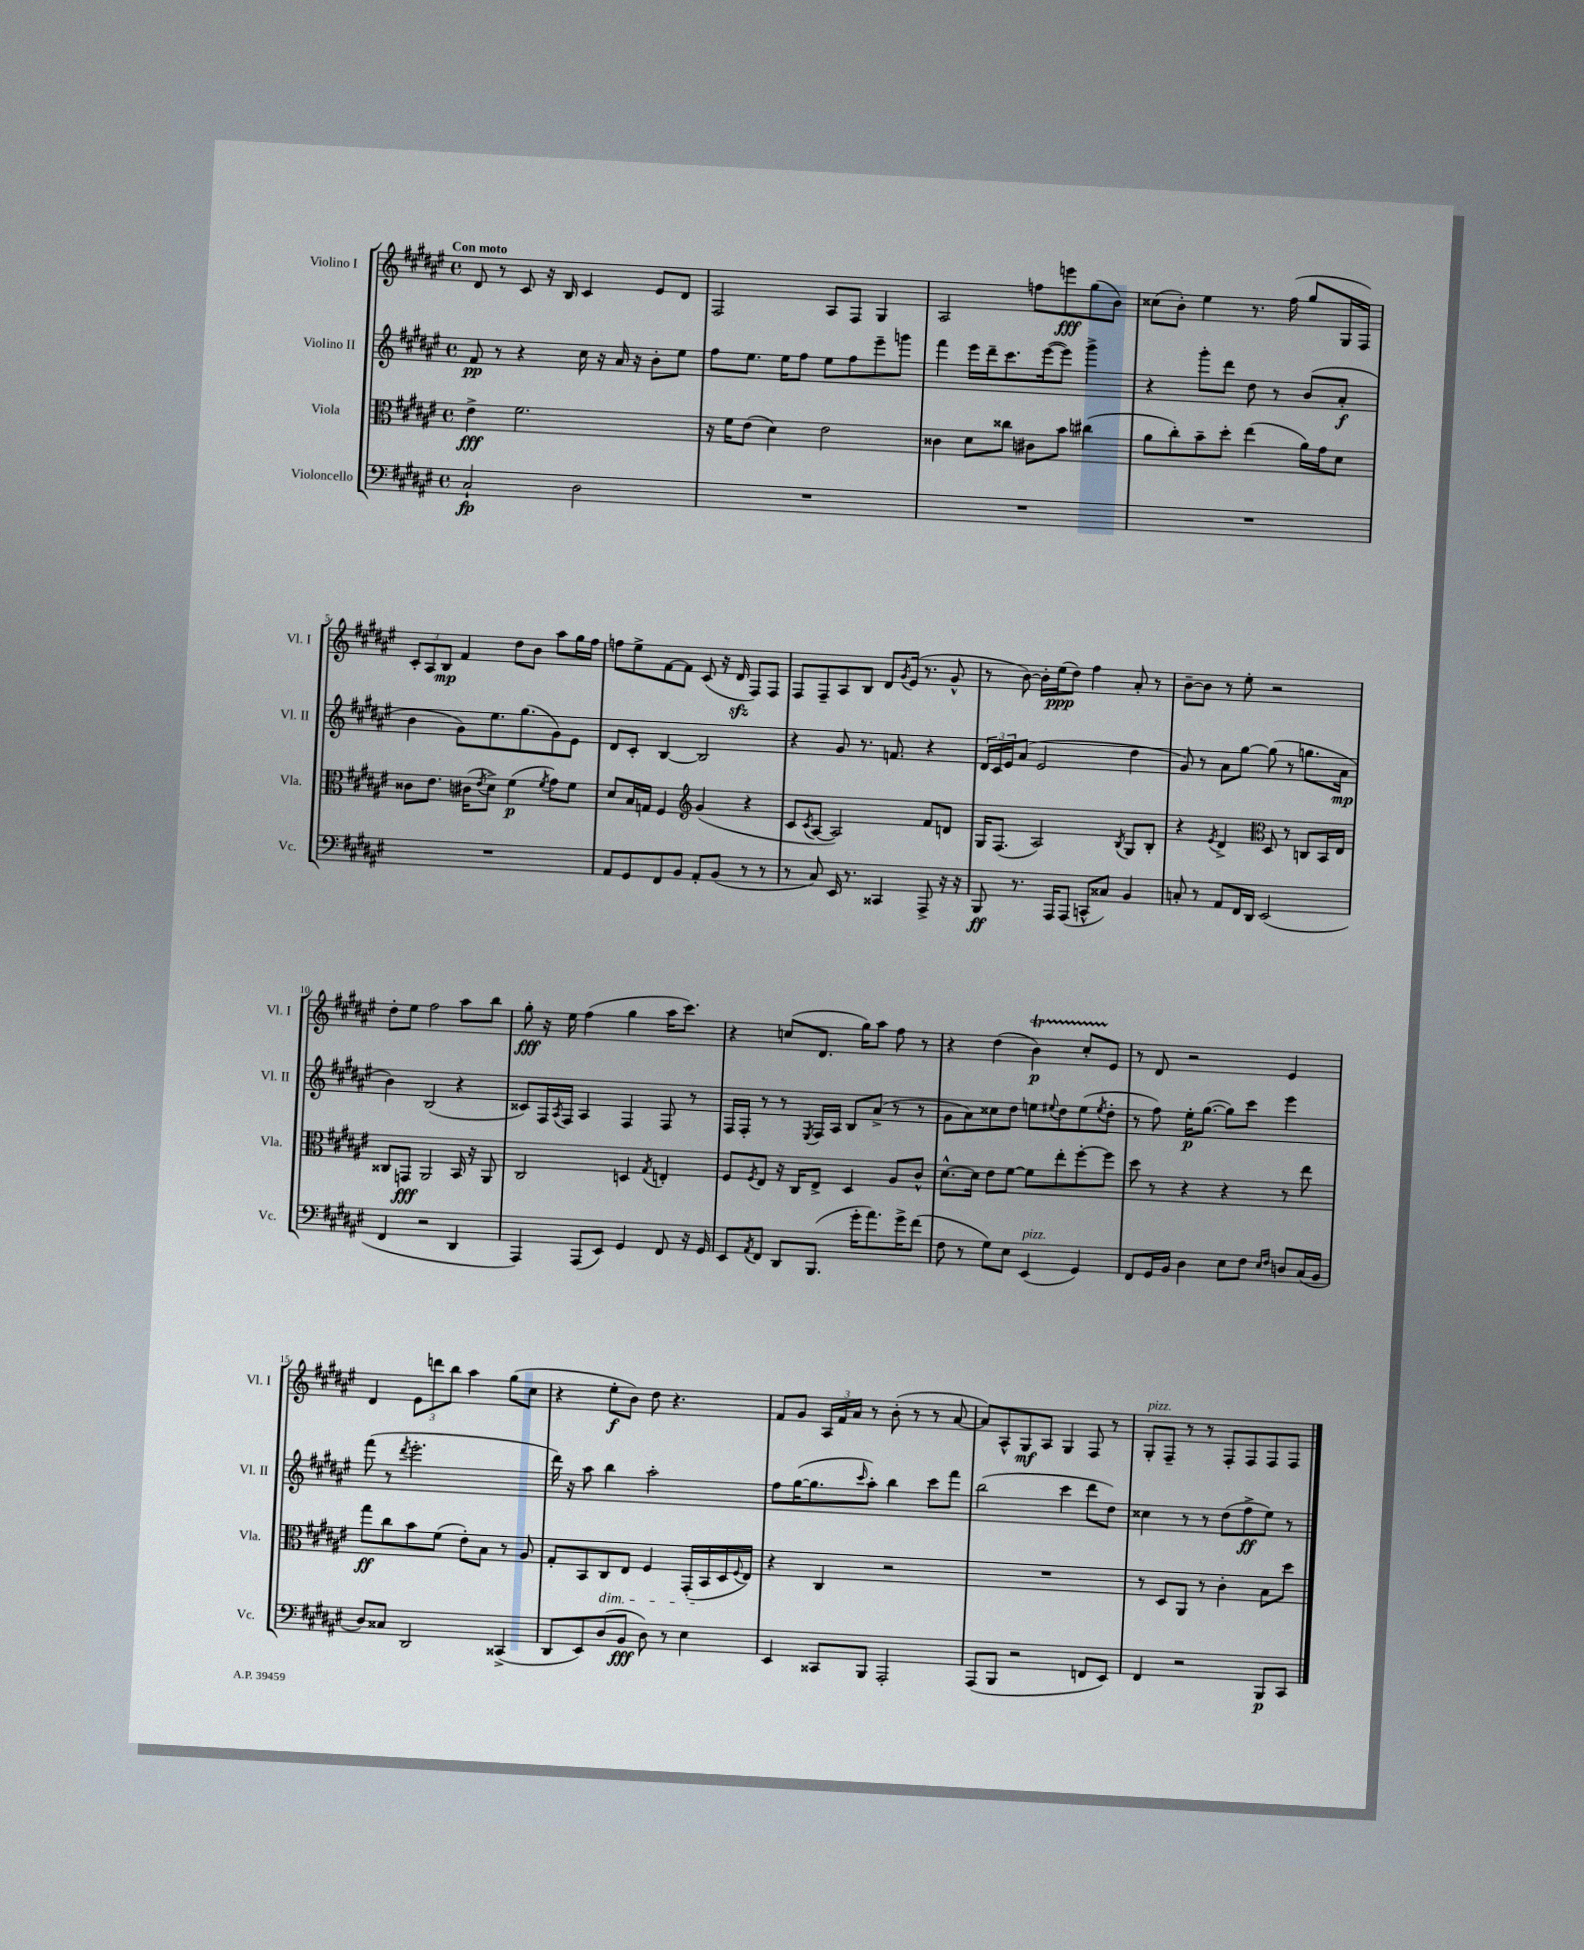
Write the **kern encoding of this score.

**kern	**dynam	**kern	**dynam	**kern	**dynam	**kern	**dynam
*part4	*part4	*part3	*part3	*part2	*part2	*part1	*part1
*staff4	*staff4	*staff3	*staff3	*staff2	*staff2	*staff1	*staff1
*I"Violoncello	*	*I"Viola	*	*I"Violino II	*	*I"Violino I	*
*I'Vc.	*	*I'Vla.	*	*I'Vl. II	*	*I'Vl. I	*
*clefF4	*	*clefC3	*	*clefG2	*	*clefG2	*
*k[f#c#g#d#a#e#]	*	*k[f#c#g#d#a#e#]	*	*k[f#c#g#d#a#e#]	*	*k[f#c#g#d#a#e#]	*
*M4/4	*	*M4/4	*	*M4/4	*	*M4/4	*
*met(c)	*	*met(c)	*	*met(c)	*	*met(c)	*
=1	=1	=1	=1	=1	=1	=1	=1
!	!	!	!	!	!	!LO:TX:a:B:t=Con moto	!
2C#`/	fp	4e#^\	fff	8f#/	pp	8d#/	.
.	.	.	.	8r	.	8r	.
.	.	2.f#\	.	4r	.	8c#/	.
.	.	.	.	.	.	16r	.
.	.	.	.	.	.	16B/	.
2D#\	.	.	.	16cc#\	.	4c#/	.
.	.	.	.	16r	.	.	.
.	.	.	.	16a#/	.	.	.
.	.	.	.	16r	.	.	.
.	.	.	.	8b'\L	.	8e#/L	.
.	.	.	.	8ee#\J	.	8d#/J	.
=2	=2	=2	=2	=2	=2	=2	=2
1r	.	16r	.	8ff#\L	.	2F#/	.
.	.	16f#\KL	.	.	.	.	.
.	.	(8e#\J	.	8.ee#\J	.	.	.
.	.	4d#\)	.	.	.	.	.
.	.	.	.	16ee#\KL	.	.	.
.	.	.	.	8ff#\J	.	.	.
.	.	2e#\	.	8ee#\L	.	8A#/L	.
.	.	.	.	8ff#\	.	8F#/J	.
.	.	.	.	8eee#~\	.	4G#/	.
.	.	.	.	8gggn\J	.	.	.
=3	=3	=3	=3	=3	=3	=3	=3
1r	.	4c##X\	.	4fff#\	.	2A#/	.
.	.	8d#\L	.	16eee#\LL	.	.	.
.	.	.	.	16ddd#~\J	.	.	.
.	.	8cc##X\J	.	8.ccc#\	.	.	.
.	.	8c#X\L	.	.	.	8ffn\L	.
.	.	.	.	([16eee#\k	.	.	.
.	.	8b\J	.	8eee#\J])	.	8eeen\	fff
.	.	(4cc#X\	.	4ggg#^\	.	(8gg#\	.
.	.	.	.	.	.	8b\J)	.
=4	=4	=4	=4	=4	=4	=4	=4
1r	.	8a#\L	.	4r	.	(8cc##X\L	.
.	.	8cc#'\)	.	.	.	8b'\J)	.
.	.	8b~\	.	8ggg#'\L	.	4ee#\	.
.	.	8dd#'\J	.	8ddd#\J	.	.	.
.	.	(4ee#\	.	8dd#\	.	8.r	.
.	.	.	.	8r	.	.	.
.	.	.	.	.	.	(16ff#\	.
.	.	16a#\LL)	.	(8b/L	.	8gg#/L	.
.	.	16g#\J	.	.	.	.	.
.	.	8d#\J	.	8a#'/J	f	16G#/L	.
.	.	.	.	.	.	16F#/JJ)	.
!!LO:LB:g=z
=5	=5	=5	=5	=5	=5	=5	=5
1r	.	8c##X\L	.	4b\	.	12c#'/L	.
.	.	.	.	.	.	12A#/	.
.	.	8.e#\J	.	.	.	.	.
.	.	.	.	.	.	12B/J	mp
.	.	.	.	8g#\L)	.	4f#/	.
.	.	(16c#X\KL	.	.	.	.	.
.	.	8qe#/	.	.	.	.	.
.	.	8d#^\J)	.	8.ee#\	.	.	.
.	.	(4f#\	p	.	.	8dd#\L	.
.	.	.	.	(8.gg#\	.	.	.
.	.	.	.	.	.	8b\J	.
.	.	8qf#/	.	.	.	.	.
.	.	8g#\L)	.	8g#\)	.	8aa#\L	.
.	.	8f#\J	.	8e#\J	.	16gg#\L	.
.	.	.	.	.	.	16ff#\JJ	.
=6	=6	=6	=6	=6	=6	=6	=6
8AA#/L	.	8d#/L	.	8d#/L	.	8ffn\L	.
8GG#/	.	16B/L	.	8c#'/J	.	8ee#^\	.
.	.	16Gn/JJ	.	.	.	.	.
8FF#/	.	4F#/	.	[4B/	.	[8f#\	.
8BB/J	.	.	.	.	.	8f#\J]	.
*	*	*clefG2	*	*	*	*	*
8AA#'/L	.	(4g#/	.	2B/]	.	(8c#/	.
(8BB/J	.	.	.	.	.	16r	.
.	.	.	.	.	.	16d#zz/	.
8r	.	4r	.	.	.	8F#/L)	.
8r	.	.	.	.	.	8F#/J	.
=7	=7	=7	=7	=7	=7	=7	=7
8r	.	8c#/L	.	4r	.	8F#/L	.
.	.	8qc#/	.	.	.	.	.
8C#/)	.	[8A#/J	.	.	.	8F#~/	.
16EE#/	.	2A#/])	.	8g#/	.	8A#/	.
8.r	.	.	.	.	.	.	.
.	.	.	.	8.r	.	8B/J	.
4CC##X/	.	.	.	.	.	8d#/L	.
.	.	.	.	8.fn/	.	.	.
.	.	.	.	.	.	8qg#/	.
.	.	.	.	.	.	(16e#/Jk	.
.	.	.	.	.	.	8.r	.
8AAA#^/	.	8f#/L	.	4r	.	.	.
16r	.	8dn/J	.	.	.	8g#^^/	.
16r	.	.	.	.	.	.	.
=8	=8	=8	=8	=8	=8	=8	=8
8BBB/	ff	16G#/KL	.	24d#/LL	.	8r	.
.	.	.	.	24c#/	.	.	.
.	.	(8.F#/J	.	.	.	.	.
.	.	.	.	24e#/J	.	.	.
8.r	.	.	.	(8a#/J	.	[8b\)	.
.	.	2A#/)	.	2e#/	.	16b'\LL]	.
16AAA#/KL	.	.	.	.	.	(16ee#\J	ppp
(8AAA#/J	.	.	.	.	.	8dd#\J)	.
8CCn^^/L	.	.	.	.	.	4ff#\	.
8C##X/J)	.	.	.	.	.	.	.
.	.	8qB/	.	.	.	.	.
4BB/	.	8G#/L	.	4dd#\	.	8a#'/	.
.	.	8B'/J	.	.	.	8r	.
=9	=9	=9	=9	=9	=9	=9	=9
8Cn'/	.	4r	.	8g#/)	.	[8b~\L	.
8r	.	.	.	8r	.	8b\J]	.
.	.	8qe#/	.	.	.	.	.
8AA#/L	.	4d#^/	.	8a#\L	.	8r	.
16FF#/L	.	.	.	[8gg#\J	.	8ee#'\	.
16DD#/JJ	.	.	.	.	.	.	.
*	*	*clefC3	*	*	*	*	*
(2EE#/	.	8D#/	.	(8gg#\]	.	2r	.
.	.	8r	.	8r	.	.	.
.	.	8Cn/L	.	8.ggn\L	.	.	.
.	.	16BB/L	.	.	.	.	.
.	.	16E#/JJ	.	16a#\Jk	mp	.	.
!!LO:LB:g=z
=10	=10	=10	=10	=10	=10	=10	=10
4FF#/	.	8C##X/L	.	4b\)	.	8dd#'\L	.
.	.	8GGn/J	fff	.	.	8ee#\J	.
2r	.	2AA#/	.	(2B/	.	2ff#\	.
4DD#/	.	16BB/	.	4r	.	8aa#\L	.
.	.	16r	.	.	.	.	.
.	.	8AA#/	.	.	.	8bb\J	.
=11	=11	=11	=11	=11	=11	=11	=11
4AAA#/)	.	2C#/	.	8c##X/L)	.	8gg#'\	fff
.	.	.	.	16F#/L	.	16r	.
.	.	.	.	8qA#/	.	.	.
.	.	.	.	16F#/JJ	.	16ee#\	.
(8AAA#/L	.	.	.	4A#/	.	(4ff#\	.
8EE#/J)	.	.	.	.	.	.	.
4GG#/	.	4Dn/	.	4F#/	.	4gg#\	.
.	.	8qG#/	.	.	.	.	.
8FF#/	.	4En'/	.	8F#/	.	16aa#\KL	.
.	.	.	.	.	.	8.ccc#\J)	.
16r	.	.	.	8r	.	.	.
16GG#/	.	.	.	.	.	.	.
=12	=12	=12	=12	=12	=12	=12	=12
8EE#/L	.	8F#/L	.	16F#/LL	.	4r	.
.	.	.	.	16F#'/JJ	.	.	.
8qAA#/	.	8qF#/	.	.	.	.	.
8FF#/J	.	8E#/J	.	8r	.	.	.
8DD#/L	.	16r	.	8r	.	(8ccn/L	.
.	.	16C#/KL	.	.	.	.	.
.	.	.	.	8qE#/	.	.	.
(8.BBB/J	.	8E#^/J	.	16F#/LL	.	8.d#/J	.
.	.	.	.	16A#/JJ	.	.	.
.	.	4D#/	.	8B/L	.	.	.
16g#'\KL	.	.	.	.	.	16gg#\KL)	.
8.a#\)	.	.	.	(8a#^/J	.	8aa#\J	.
.	.	8A#/L	.	8r	.	8ff#\	.
16g#^\K	.	.	.	.	.	.	.
(8f#\J	.	8c#^^/J	.	8r	.	8r	.
=13	=13	=13	=13	=13	=13	=13	=13
8F#\	.	[8.d#^^\L	.	8g#\L	.	4r	.
8r	.	.	.	8a#\)	.	.	.
.	.	16d#\Jk]	.	.	.	.	.
8G#\L)	.	8e#\L	.	8cc##X\	.	(4dd#\	.
8E#\J	.	[8f#\J	.	8dd#\J	.	.	.
!LO:TX:a:i:t=pizz.	!	!	!	!	!	!	!
(4EE#/	.	8f#\L]	.	8een\L	.	4bT\)	p
.	.	.	.	8qqee#X/	.	.	.
.	.	8ee#'\	.	8dd#\	.	.	.
4GG#/)	.	[8ff#'\	.	(8ee#\	.	8cc#TTT'/L	.
.	.	.	.	8qee#/	.	.	.
.	.	8ff#\J]	.	8dd#'\J	.	8e#/J	.
=14	=14	=14	=14	=14	=14	=14	=14
8FF#/L	.	8dd#\	.	8r	.	8r	.
16GG#/L	.	8r	.	8ff#\)	.	8d#/	.
16BB/JJ	.	.	.	.	.	.	.
4D#\	.	4r	.	16ee#'\KL	p	2r	.
.	.	.	.	([8.gg#\J	.	.	.
8E#\L	.	4r	.	8gg#\L])	.	.	.
8F#\J	.	.	.	8ccc#\J	.	.	.
16qqE#/LL	.	.	.	.	.	.	.
16qqF#/JJ	.	.	.	.	.	.	.
8Dn/L	.	8r	.	4eee#\	.	4e#/	.
(16C#/L	.	8ee#\	.	.	.	.	.
16BB/JJ	.	.	.	.	.	.	.
!!LO:LB:g=z
=15	=15	=15	=15	=15	=15	=15	=15
8D#/L)	.	8gg#\L	ff	(8fff#\	.	4d#/	.
8C##X/J	.	8cc#\	.	8r	.	.	.
.	.	.	.	8qddd#/	.	.	.
2DD#/	.	8b\	.	2.eee#'\	.	12e#\L	.
.	.	.	.	.	.	12dddn\	.
.	.	(8f#\J	.	.	.	.	.
.	.	.	.	.	.	12bb\J	.
.	.	8e#'\L)	.	.	.	4aa#\	.
.	.	8B\J	.	.	.	.	.
(4CC##X^/	.	8r	.	.	.	(8gg#\L	.
.	.	8A#/	.	.	.	8cc#\J	.
=16	=16	=16	=16	=16	=16	=16	=16
8DD#/L	.	8G#'/L	.	16ddd#\)	.	4r	.
.	.	.	.	16r	.	.	.
8EE#/)	.	8BB/	.	8aa#\	.	.	.
!	!	!LO:TX:b:i:t=dim.	!	!	!	!	!
(8D#/	.	8C#/	.	4bb\	.	8ee#'\L	f
8BB/J	fff	8E#/J	.	.	.	8b\J)	.
8D#\)	.	4F#/	.	2aa#'\	.	8dd#\	.
8r	.	.	.	.	.	4.r	.
4E#\	.	(16GG#'/LL	.	.	.	.	.
.	.	16BB/	.	.	.	.	.
.	.	16D#/	.	.	.	.	.
.	.	8qqF#/	.	.	.	.	.
.	.	16E#/JJ)	.	.	.	.	.
=17	=17	=17	=17	=17	=17	=17	=17
4EE#/	.	4r	.	8ff#\L	.	8f#/L	.
.	.	.	.	([16gg#\K	.	8g#/J	.
.	.	.	.	8.gg#\]	.	.	.
8CC##X/L	.	4C#/	.	.	.	24A#/LL	.
.	.	.	.	.	.	24f#/	.
.	.	.	.	.	.	24a#/JJ	.
.	.	.	.	16qqccc#/	.	.	.
8BBB/J	.	.	.	8aa#'\J)	.	8r	.
2AAA#'/	.	2r	.	4bb\	.	(8b'\	.
.	.	.	.	.	.	8r	.
.	.	.	.	8ccc#\L	.	8r	.
.	.	.	.	8fff#\J	.	[8a#/	.
=18	=18	=18	=18	=18	=18	=18	=18
(8AAA#/L	.	1r	.	(2bb\	.	8a#/L])	.
8BBB/J	.	.	.	.	.	8A#^^/	.
2r	.	.	.	.	.	8G#/	mf
.	.	.	.	.	.	8A#/J	.
.	.	.	.	4ccc#\	.	4G#/	.
8FFn/L	.	.	.	8ddd#\L	.	8F#/	.
8EE#/J)	.	.	.	8dd#\J)	.	8r	.
=19	=19	=19	=19	=19	=19	=19	=19
!	!	!	!	!	!	!LO:TX:a:i:t=pizz.	!
4FF#/	.	8r	.	4cc##X\	.	8G#'/L	.
.	.	8D#/L	.	.	.	8F#~/J	.
2r	.	8AA#/J	.	8r	.	8r	.
.	.	8r	.	8r	.	8r	.
.	.	4c#'\	.	(8dd#\L	.	8F#'/L	.
.	.	.	.	8ff#^\	ff	8F#/	.
8BBB/L	p	8B\L	.	8ee#\J)	.	8F#/	.
8CC#/J	.	8dd#\J	.	8r	.	8F#/J	.
==	==	==	==	==	==	==	==
*-	*-	*-	*-	*-	*-	*-	*-
